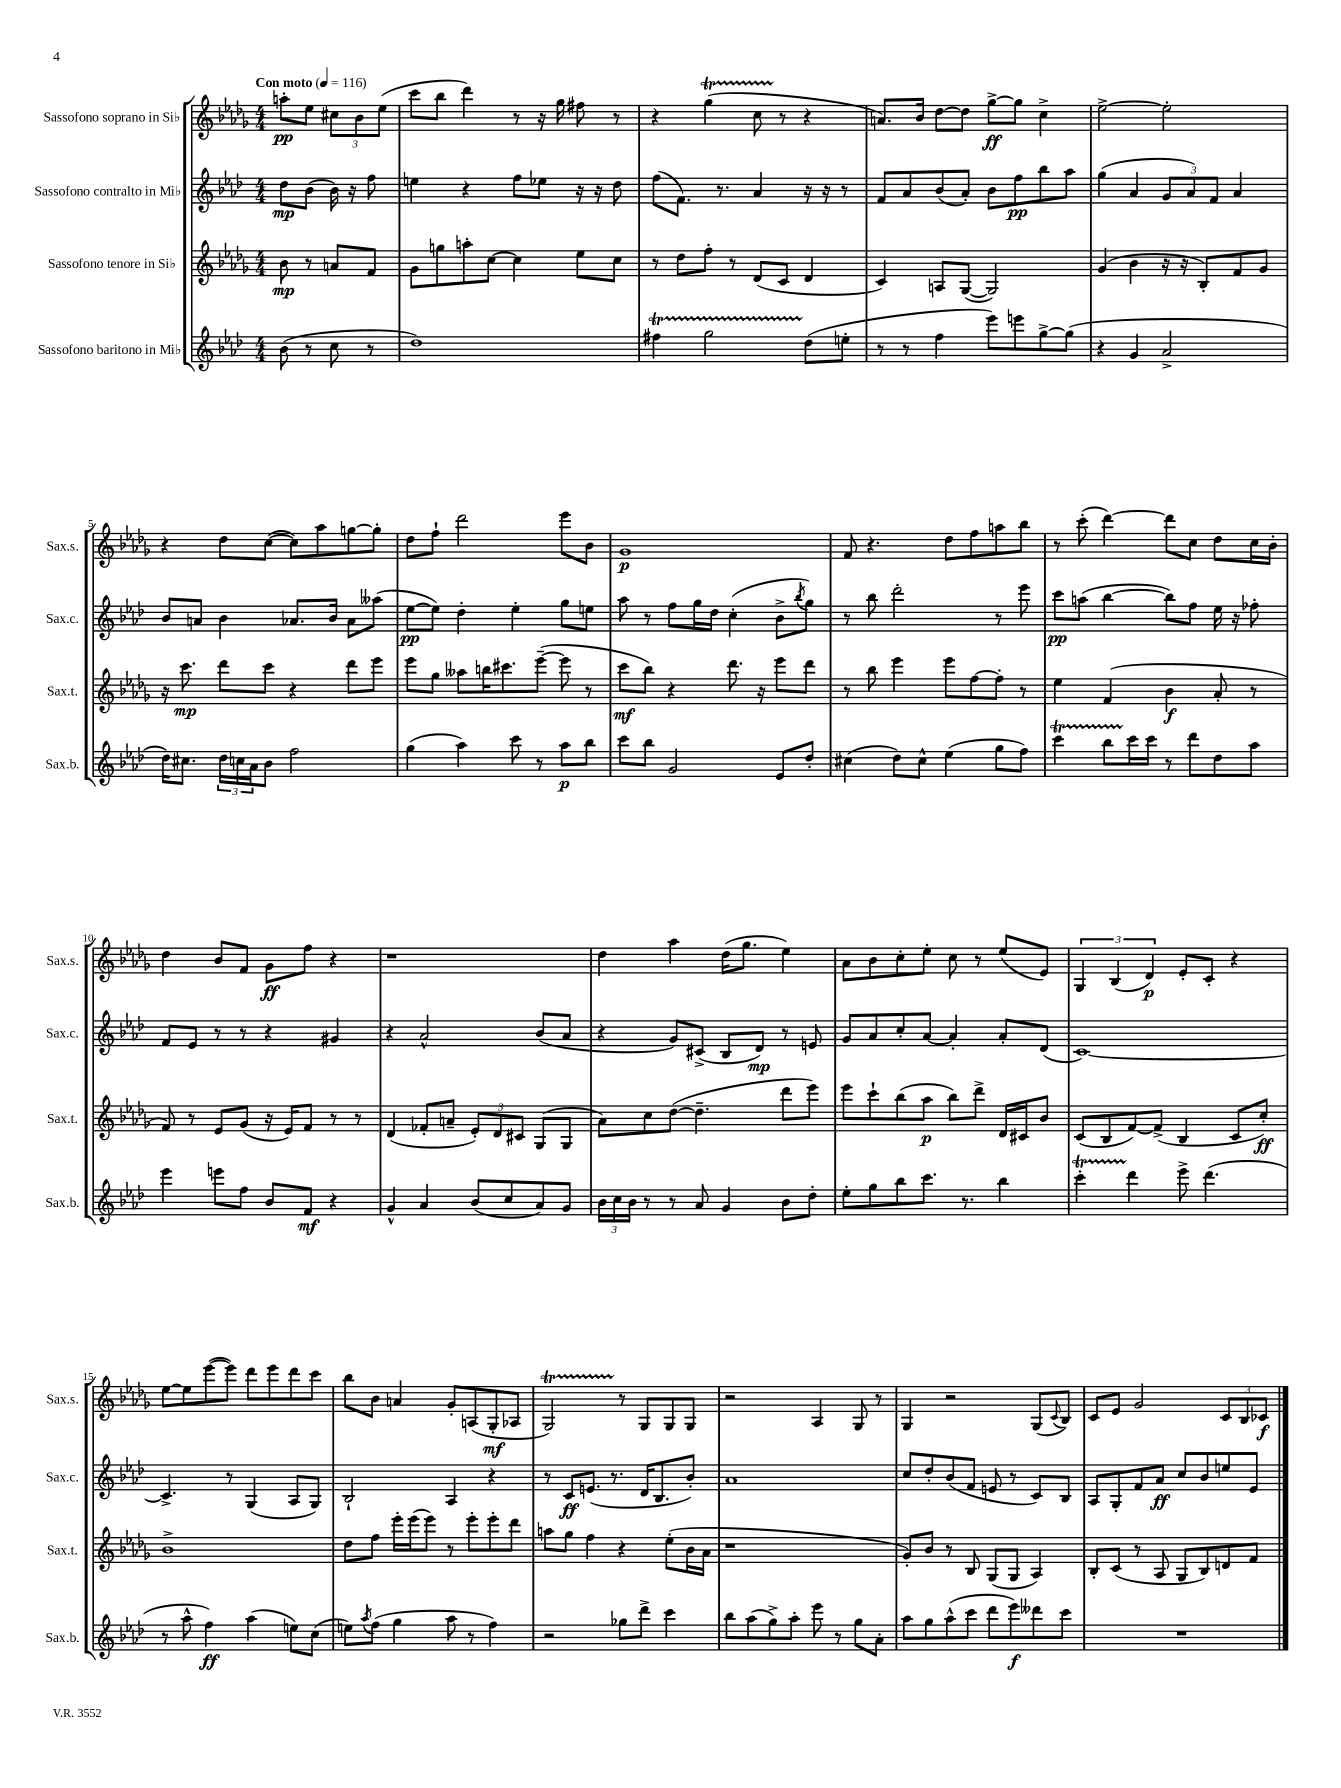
<<
\new StaffGroup <<
\new Staff = "s0" \with { instrumentName = "Sassofono soprano in Sib" shortInstrumentName = "Sax.s." } {
    \clef treble \key des \major \numericTimeSignature \time 4/4 \partial 2 \tempo "Con moto" 4 = 116
    a''8-.\pp ees''8 \tuplet 3/2 { cis''8 bes'8 ees''8( } |
    c'''8 bes''8 des'''4) r8 r16 ges''16 fis''8 r8 |
    r4 ges''4\startTrillSpan( c''8 r8\stopTrillSpan r4 |
    a'8.) bes'16 des''8~ des''8 ges''8~->\ff ges''8 c''4-> |
    ees''2~-> ees''2-. |
    r4 des''8 c''8~( c''8) aes''8 g''8~ g''8-. |
    des''8 f''8-! des'''2 ees'''8 bes'8 |
    ges'1\p |
    f'8 r4. des''8 f''8 a''8 bes''8 |
    r8 c'''8-.( des'''4~) des'''8 c''8 des''8 c''16 bes'16-. |
    des''4 bes'8 f'8 ges'8\ff f''8 r4 |
    r1 |
    des''4 aes''4 des''16( ges''8. ees''4) |
    aes'8 bes'8 c''8-. ees''8-. c''8 r8 ees''8( ees'8) |
    \tuplet 3/2 { ges4 bes4( des'4\p) } ees'8-. c'8-. r4 |
    ees''8~ ees''8 ees'''8~( ees'''8) des'''8 ees'''8 des'''8 c'''8 |
    bes''8 bes'8 a'4 ges'8-. a8( ges8-.\mf aes8 |
    ges2\startTrillSpan) r8\stopTrillSpan ges8 ges8 ges8 |
    r2 aes4 ges8 r8 |
    ges4 r2 ges8( \appoggiatura { c'8 } bes8) |
    c'8 ees'8 ges'2 \tuplet 3/2 { c'8 bes8 ces'8\f } \bar "|." |
}
\new Staff = "s1" \with { instrumentName = "Sassofono contralto in Mib" shortInstrumentName = "Sax.c." } {
    \clef treble \key aes \major \numericTimeSignature \time 4/4 \partial 2
    des''8\mp bes'8( bes'16) r16 f''8 |
    e''4 r4 f''8 ees''8 r16 r16 des''8 |
    f''8( f'8.) r8. aes'4 r16 r16 r8 |
    f'8 aes'8 bes'8( aes'8-.) bes'8 f''8\pp bes''8 aes''8 |
    g''4( aes'4 \tuplet 3/2 { g'8 aes'8) f'8 } aes'4 |
    bes'8 a'8 bes'4 aes'8. bes'16 aes'8 aeses''8( |
    ees''8~\pp ees''8) des''4-. ees''4-. g''8 e''8 |
    aes''8 r8 f''8 g''16 des''16 c''4-.( bes'8-> \acciaccatura { bes''8 } g''8) |
    r8 bes''8 des'''2-. r8 ees'''8 |
    c'''8\pp a''8( bes''4~ bes''8) f''8 ees''16 r16 fes''8-. |
    f'8 ees'8 r8 r8 r4 gis'4 |
    r4 aes'2-^ bes'8( aes'8 |
    r4 g'8) cis'8->( bes8 des'8\mp) r8 e'8 |
    g'8 aes'8 c''8-. aes'8~ aes'4-. aes'8-. des'8( |
    c'1~) |
    c'4.-> r8 g4( aes8 g8) |
    bes2-! aes4 r4 |
    r8 c'8\ff e'8.( r8. des'16 bes8. bes'8-.) |
    aes'1 |
    c''8 des''8-. bes'8( f'8 e'8 r8 c'8) bes8 |
    aes8 g8-. f'8 aes'8\ff c''8 bes'8 e''8 ees'8 \bar "|." |
}
\new Staff = "s2" \with { instrumentName = "Sassofono tenore in Sib" shortInstrumentName = "Sax.t." } {
    \clef treble \key des \major \numericTimeSignature \time 4/4 \partial 2
    bes'8\mp r8 a'8 f'8 |
    ges'8 g''8 a''8-. c''8~ c''4 ees''8 c''8 |
    r8 des''8 f''8-. r8 des'8( c'8 des'4 |
    c'4) a8 ges8~( ges2) |
    ges'4( bes'4 r16 r16 bes8-.) f'8 ges'8 |
    r16 c'''8.\mp des'''8 c'''8 r4 des'''8 ees'''8 |
    ees'''8 ges''8 aeses''8 b''16 cis'''8. ees'''8~--( ees'''8 r8 |
    c'''8\mf bes''8) r4 des'''8. r16 ees'''8 des'''8 |
    r8 bes''8 ees'''4 ees'''8 f''8~ f''8-. r8 |
    ees''4 f'4( bes'4\f aes'8-. r8 |
    f'8) r8 ees'8 ges'8( r16 ees'16) f'8 r8 r8 |
    des'4( fes'8-. a'8-- \tuplet 3/2 { ees'8-.) des'8 cis'8 } ges8( ges8 |
    aes'8) c''8 des''8~( des''4.-- des'''8 ees'''8) |
    ees'''8 c'''8-! bes''8( aes''8\p bes''8) des'''8-> des'16 cis'16 bes'8 |
    c'8( bes8 f'8~) f'8->( bes4 c'8 c''8-.\ff) |
    bes'1-> |
    des''8 f''8 ees'''16-. ees'''16( ees'''8) r8 ees'''8-. ees'''8-. des'''8 |
    a''8 ges''8 f''4 r4 ees''8-.( bes'16 aes'16 |
    r1 |
    ges'8-.) bes'8 r8 bes8 ges8( ges8 aes4) |
    bes8-. c'8( r8 aes8 ges8 bes8) d'8 f'8 \bar "|." |
}
\new Staff = "s3" \with { instrumentName = "Sassofono baritono in Mib" shortInstrumentName = "Sax.b." } {
    \clef treble \key aes \major \numericTimeSignature \time 4/4 \partial 2
    bes'8( r8 c''8 r8 |
    des''1) |
    fis''4\startTrillSpan g''2 des''8\stopTrillSpan( e''8-. |
    r8 r8 f''4 ees'''8) e'''8 g''8~-> g''8( |
    r4 g'4 aes'2-> |
    des''16) cis''8. \tuplet 3/2 { des''16 c''16 aes'16 } bes'8 f''2 |
    g''4( aes''4) c'''8 r8 aes''8\p bes''8 |
    c'''8 bes''8 g'2 ees'8 des''8-. |
    cis''4( des''8) cis''8-^ ees''4( g''8 f''8) |
    c'''4\startTrillSpan bes''8 c'''16\stopTrillSpan c'''16 r8 des'''8 des''8 aes''8 |
    ees'''4 e'''8 f''8 bes'8 f'8\mf r4 |
    g'4-^ aes'4 bes'8( c''8 aes'8) g'8 |
    \tuplet 3/2 { bes'16 c''16 bes'16 } r8 r8 aes'8 g'4 bes'8 des''8-. |
    ees''8-. g''8 bes''8 c'''8. r8. bes''4 |
    c'''4-.\startTrillSpan des'''4\stopTrillSpan ees'''8-> des'''4.( |
    r8 aes''8-^ f''4\ff) aes''4( e''8) c''8( |
    e''8) \acciaccatura { aes''8 } f''8( g''4 aes''8 r8 f''4) |
    r2 ges''8 des'''8-> c'''4 |
    bes''8 aes''8( g''8->) aes''8-. ees'''8 r8 g''8 aes'8-. |
    aes''8 g''8 aes''8-^( c'''8 des'''8 ees'''8\f) deses'''8 c'''8 |
    R1 \bar "|." |
}
>>
>>
